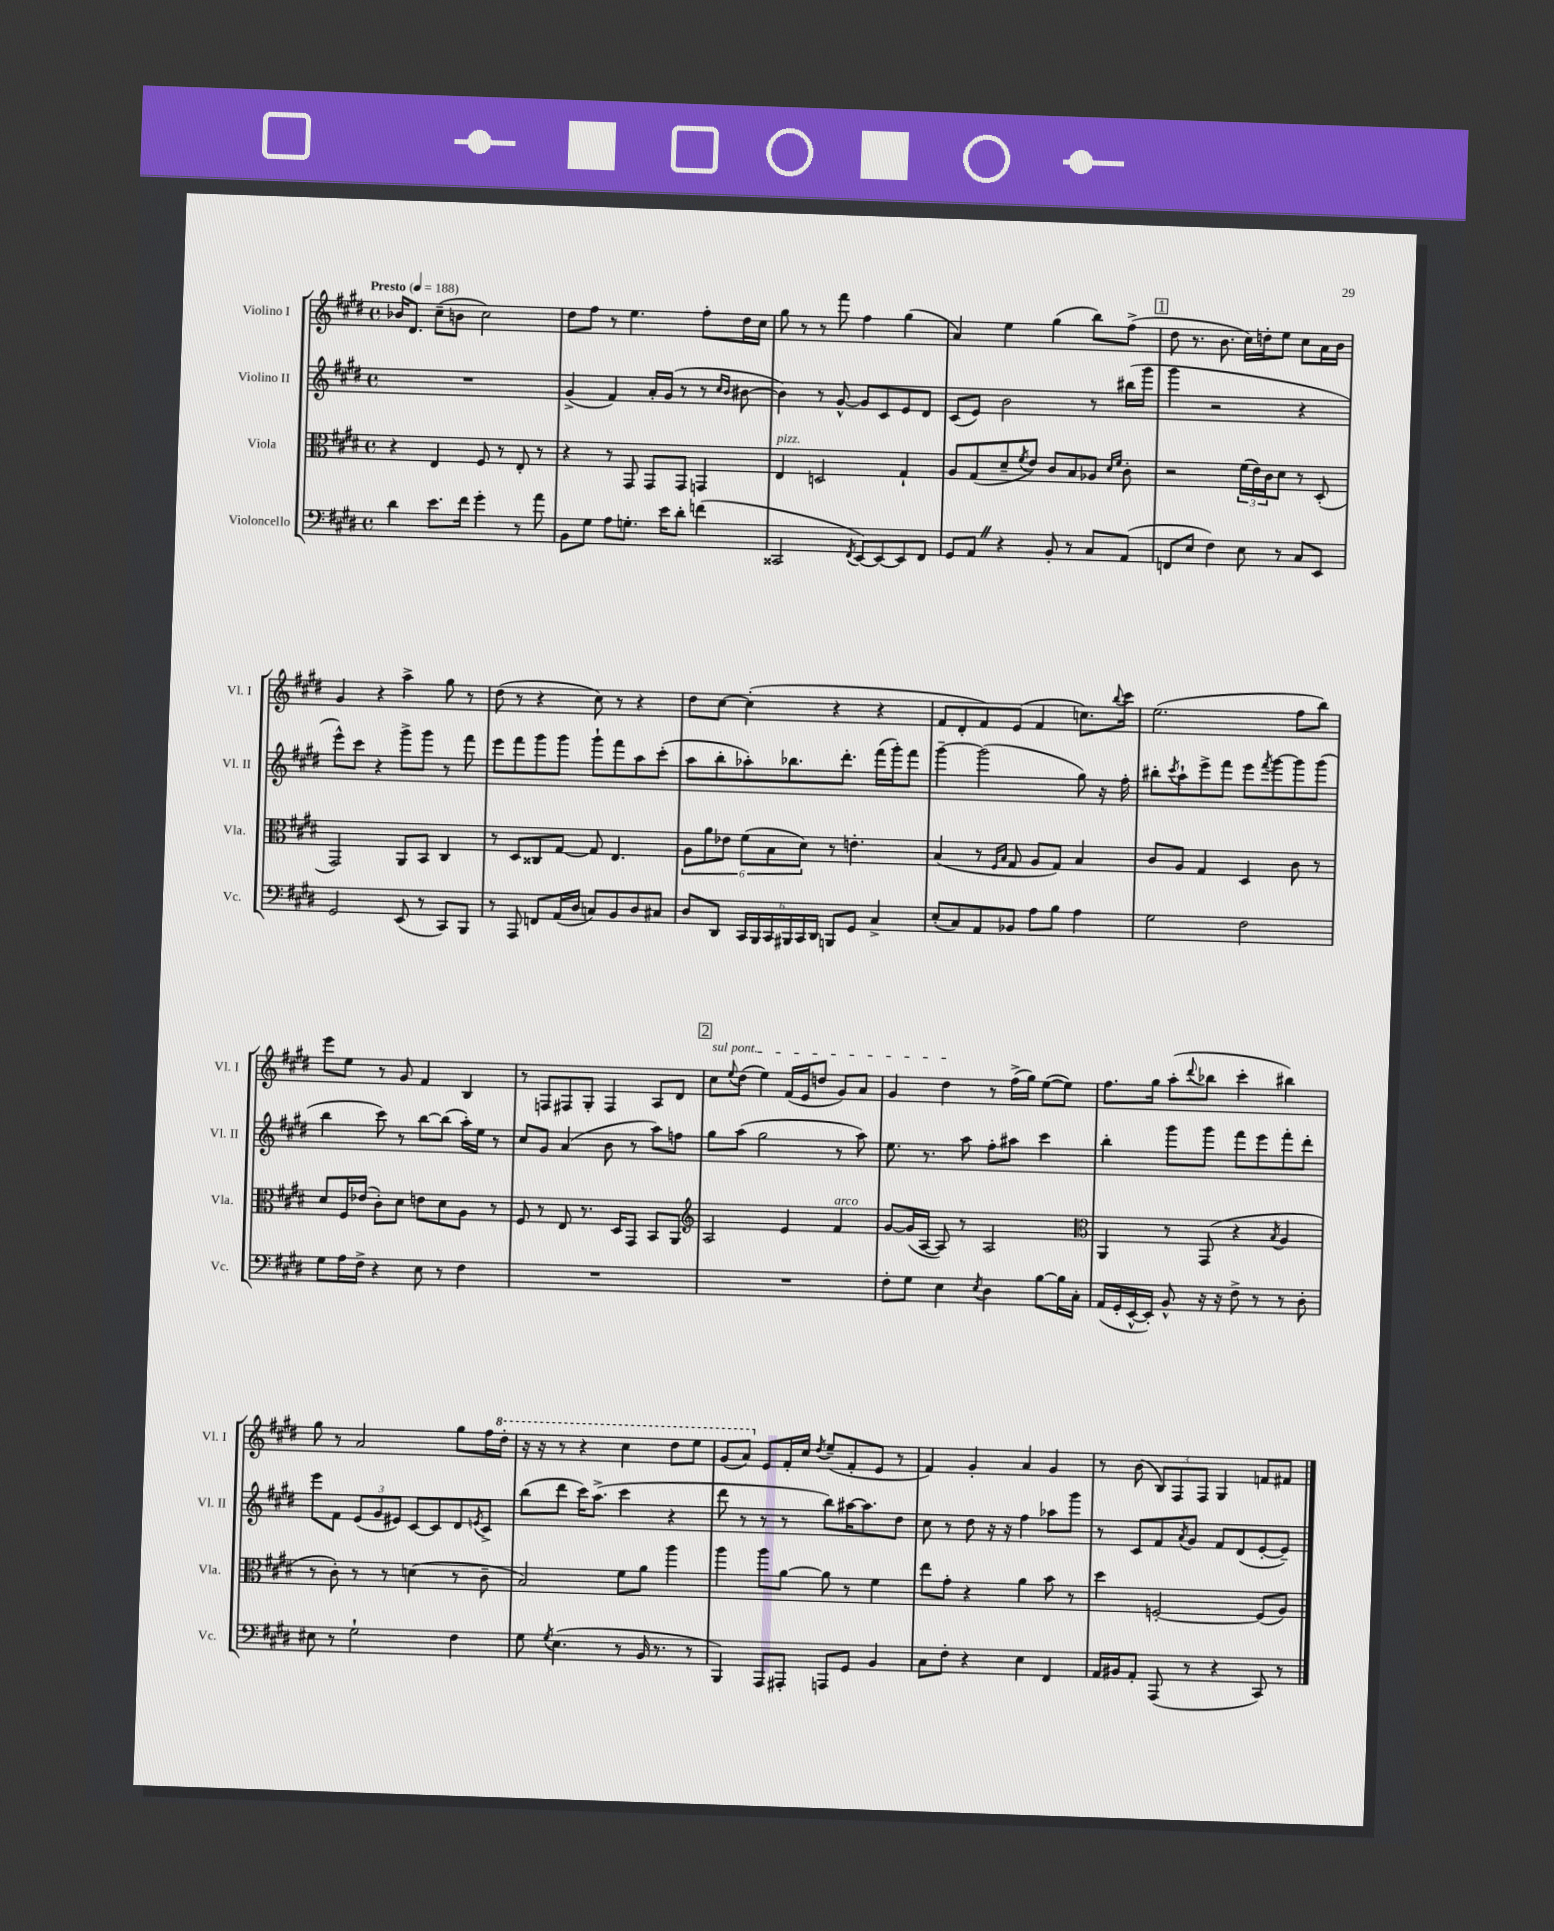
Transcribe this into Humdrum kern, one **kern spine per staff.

**kern	**kern	**kern	**kern
*staff4	*staff3	*staff2	*staff1
*clefF4	*clefC3	*clefG2	*clefG2
*k[f#c#g#d#]	*k[f#c#g#d#]	*k[f#c#g#d#]	*k[f#c#g#d#]
*M4/4	*M4/4	*M4/4	*M4/4
*met(c)	*met(c)	*met(c)	*met(c)
*MM188	*MM188	*MM188	*MM188
4d#	4r	1r	16b-
.	.	.	8.d#
8.e	4E	.	(8cc#~
.	.	.	8b
16f#	.	.	.
4g#'	8F#	.	2cc#)
.	8r	.	.
8r	8E'	.	.
8a	8r	.	.
=	=	=	=
8BB	4r	(4g#^	8dd#
8G#	.	.	8ff#
8A	8r	4f#)	8r
8.G'	8GG#	.	4.ee
.	8GG#	16a'	.
16e	.	(16g#	.
8d#'	8GG#	8r	.
(4f	4GG	8r	8ff#'
.	.	16qqcc#	.
.	.	16qqb	.
.	.	[8b#	16dd#
.	.	.	16cc#
=	=	=	=
2CC##	4E	4b#])	8gg#
.	.	.	8r
.	2D	8r	8r
.	.	[8g#^^	8fff#
8qFF#	.	.	.
[8EE)	.	8g#]	4ff#
8EE_	.	8c#	.
8EE]	4G#`	8e	(4gg#
8FF#	.	8d#	.
=	=	=	=
8GG#	8A	(8c#	4a)
8AA	(8G#	8e)	.
4r	8d#~	2b	4ee
.	8qf#	.	.
.	8e)	.	.
8BB'	8c#	.	(4gg#
8r	8B	.	.
8C#	8A-	8r	8bb)
.	16qqd#	.	.
.	16qqf#	.	.
(8AA	8c#'	(16bb#	(8ff#^
.	.	16ggg#	.
=	=	=	=
8FF	2r	4ggg#	8dd#
8E	.	.	8.r
4F#)	.	2r	.
.	.	.	8.b
8E	(24f#	.	16cc#)
.	24e)	.	.
.	.	.	16dd'
.	24c#	.	.
8r	8d#	.	8ee
8C#	8r	4r	8cc#
8EE	(8D#'	.	16a
.	.	.	16b
=	=	=	=
2GG#	2GG#)	8eee^^)	4g#
.	.	8ccc#	.
.	.	4r	4r
(8EE	8AA	8ggg#^	4aa^
8r	8BB	8ggg#	.
8CC#)	4C#	8r	8gg#
8BBB	.	8fff#	8r
=	=	=	=
8r	8r	8eee	(8dd#
8AAA	8D#	8fff#	8r
8FF	8C##	8ggg#	4r
(16AA	[8G#	8ggg#	.
16D#	.	.	.
8C)	8G#]	8ggg#`	8cc#)
8BB	4.E	8fff#	8r
8D#	.	8aa	4r
8C#	.	(8ccc#'	.
=	=	=	=
8D#	12A	8aa	8dd#
.	12a	.	.
8DD#	.	8bb'	[8cc#
.	12e-	.	.
24CC#	(12f#	8aa-')	(4cc#']
24BBB	.	.	.
24CC#	12B	.	.
24BBB#	.	8.bb-	.
24CC#	12d#)	.	.
24DD#	.	.	.
8BBB	8r	.	4r
.	.	8.ddd#'	.
8GG#	4.e'	.	.
4C#^	.	(16fff#	4r
.	.	16ggg#')	.
.	.	8fff#	.
=	=	=	=
(8E'	(4B	[4ggg#~	8f#
8C#)	.	.	8d#'
8AA	8r	(2ggg#]	8f#)
.	16qqF#	.	.
.	16qqB	.	.
8BB-	8G#	.	(8e
8A	8A	.	4f#
8B	8G#)	.	.
4A	4B	8gg#)	8.cc)
.	.	16r	.
.	.	.	8qqbb
.	.	16ff#'	16ccc#
=	=	=	=
2G#	8c#	8bb#'	(2.ee
.	.	8qccc#	.
.	8A	8aa`	.
.	4G#	8eee^	.
.	.	8fff#	.
2F#	4D#	8eee	.
.	.	8qfff#	.
.	.	[8ggg#	.
.	8c#	8ggg#]	8ff#
.	8r	(8ggg#	8bb)
=	=	=	=
8G#	8d#	4bb	8eee
16A	16F#	.	8ee
16F#^	(16e-	.	.
4r	8c#')	8ccc#)	8r
.	8d#	8r	8g#
8E	8e	[8bb	4f#
8r	8d#	(8bb]	.
4F#	8A	16aa')	4B
.	.	16ee	.
.	8r	8r	.
=	=	=	=
1r	8F#	8cc#	8r
.	8r	8g#	8F
.	8E	(4a	8F#
.	8.r	.	8G#'
.	.	8b	4F#
.	16D#	.	.
.	8GG#	8r	.
.	8BB	8aa)	8A
.	8AA	8ff	8d#
=	=	=	=
*	*clefG2	*	*
1r	2A	8gg#	8cc#
.	.	.	8qqee
.	.	(8aa	(8dd#
.	.	2gg#	4ee)
.	4e	.	(16f#
.	.	.	16e
.	.	.	8dd
.	4f#	8r	8g#)
.	.	8aa)	8a
=	=	=	=
8F#'	[8g#	8.ee	4g#
8G#	(16g#]	.	.
.	[16A	8.r	.
4E	8A])	.	4dd#
.	8r	8aa	.
8qE	.	.	.
4D#	2A	8ff#'	8r
.	.	8aa#	(16ff#^
.	.	.	16gg#)
[8B	.	4ccc#	([8ee
16B]	.	.	8ee])
16C#'	.	.	.
=	=	=	=
*	*clefC3	*	*
(16AA	4AA	4bb'	8.ff#
16GG#'	.	.	.
[16EE^^	.	.	.
16EE'])	.	.	16gg#
8BB^^	8r	8ggg#	(8aa'
.	.	.	8qqddd#
16r	(8GG#	8ggg#	8bb-
16r	.	.	.
8F#^	4r	8fff#	4ccc#'
8r	.	8eee	.
.	8qB	.	.
8r	4A	8fff#'	4bb#)
8D#'	.	8ddd#'	.
=	=	=	=
8E#	8r	8eee	8gg#
8r	8c#')	8f#	8r
2G#`	8r	(12e	2a
.	.	12g#	.
.	8r	.	.
.	.	12e#)	.
.	(4d	[8c#	.
.	.	8c#]	.
4F#	8r	8d#	8gg#
.	.	8qe	.
.	8c#~	8c#^	16ff#
.	.	.	16ddd#'
=	=	=	=
8G#	2B)	(8bb	16r
.	.	.	16r
8qG#	.	.	.
(4.E	.	8ddd#	8r
.	.	16ccc#)	4r
.	.	(8.aa^	.
8r	8f#	4ccc#	4ccc#
16BB	8a	.	.
8.r	.	.	.
.	4aa	4r	8ddd#
8r	.	.	8eee
=	=	=	=
4BBB)	4aa	8ddd#	(8gg#
.	.	8r	8aa)
8AAA	8aa	8r	8e
8AAA#'	[8a	8r	16f#'
.	.	.	16cc#
.	.	.	8qdd#
8AAA	8a]	8bb)	(8ee~
8GG#	8r	[16aa#	8f#'
.	.	8.aa#]	.
4BB	4f#	.	8e
.	.	8dd#	8r
=	=	=	=
8C#	8ee	8cc#	4f#)
8F#'	8g#'	8r	.
4r	4r	8dd#	4g#'
.	.	16r	.
.	.	16r	.
4E	4a	4ff#	4a
4FF#	8b	8aa-	4g#
.	8r	8ggg#	.
=	=	=	=
16AA	4dd#	8r	8r
16BB#	.	.	.
8AA'	.	8c#	(8b
(8AAA	[2F'	8f#	12B)
.	.	.	12F#
.	.	8qa	.
8r	.	8g#	.
.	.	.	12F#
4r	.	8f#	4G#
.	.	(8d#	.
8CC#)	(8F]	[8e'	8f
8r	8A)	8e~])	8f#
==	==	==	==
*-	*-	*-	*-
